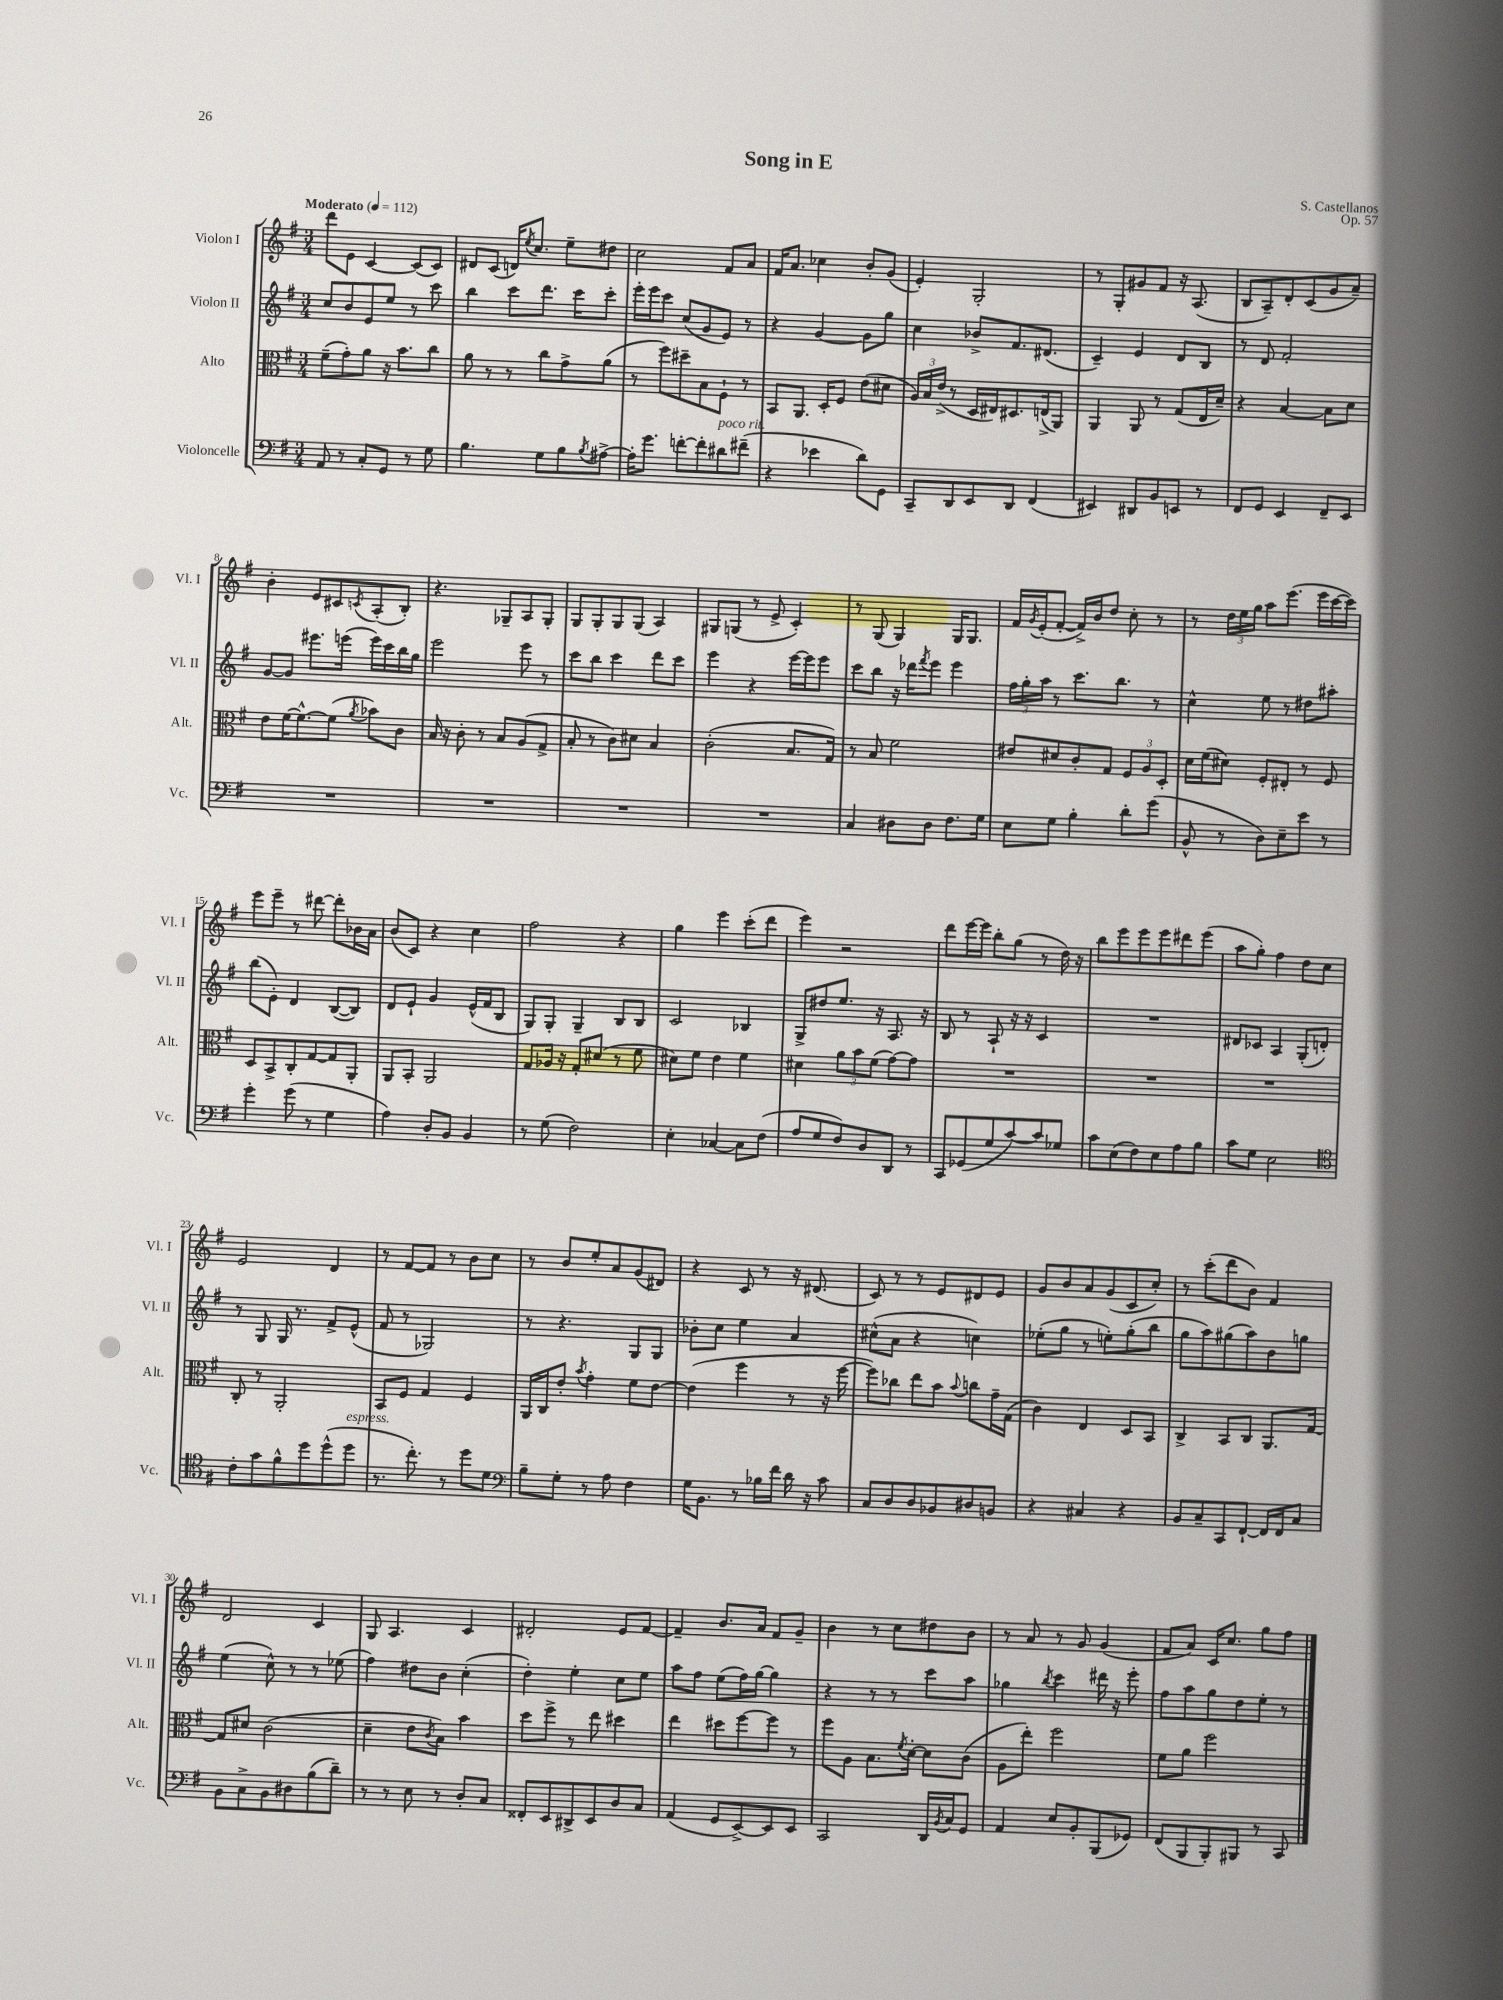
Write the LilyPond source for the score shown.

\header { title = "Song in E" composer = "S. Castellanos" opus = "Op. 57" }
<<
\new StaffGroup <<
\new Staff = "s0" \with { instrumentName = "Violon I" shortInstrumentName = "Vl. I" } {
    \clef treble \key g \major \numericTimeSignature \time 3/4 \tempo "Moderato" 4 = 112
    d'''8 e'8 c'4~ c'8( c'8) |
    dis'8 c'8( d'16) \acciaccatura { e''8 } c''8. e''8-- dis''8 |
    c''2 fis'8 a'8 |
    fis'16 a'8. ces''4 b'8-. g'8( |
    e'4-.) g2-. |
    r8 g8-. gis'8 fis'8 r16 a8.( |
    b8 a8--) d'8-. c'8( g'8 a'8--) |
    b'4-. e'8 cis'8 \acciaccatura { c'8 } a8-.( b8-.) |
    r4. ges8-- a8 ges8-. |
    g8 g8-. g8 g8( a4) |
    gis8 g8( r8 e'8-> c'4-.) |
    r8 g8( g4) g16 g8. |
    fis'16 \acciaccatura { g'8 } e'16-.( fis'8~-. fis'16->) b'16 d''8 c''8-. r8 |
    r8 \tuplet 3/2 { d''16 e''16 g''16 } a''8 e'''8.( e'''16 c'''16~ c'''16) |
    e'''8 e'''8-- r8 dis'''8~ dis'''8-. bes'16 a'16 |
    b'8( c'8) r4 c''4 |
    fis''2 r4 |
    g''4 e'''4 c'''8-.( d'''8 |
    e'''4) r2 |
    d'''8 e'''16~ e'''16 b''8-. g''8( r8 d''16) r16 |
    b''8 e'''8 e'''8 e'''8 dis'''8 e'''8( |
    a''8 g''8-.) fis''4 d''8 c''8 |
    e'2 d'4 |
    r8 fis'8~ fis'8 r8 b'8 c''8 |
    r8 b'8 e''8-. a'8 g'8( dis'8) |
    r4 c'8 r8 r16 dis'8.( |
    c'8) r8 r8 e'8 dis'8 e'8 |
    g'8 b'8 a'8 g'8( c'8 c''8-.) |
    r8 c'''8-.( d'''8 b'8) fis'4 |
    d'2 c'4 |
    g8 a4. c'4 |
    dis'2-. e'8 fis'8~ |
    fis'4-- b'8. a'16 fis'8 g'8-- |
    b'4 r8 c''8 dis''8 b'8 |
    r8 a'8 r8 g'8 g'4( |
    fis'8 a'8) c'16 c''8. g''8 fis''8 \bar "|." |
}
\new Staff = "s1" \with { instrumentName = "Violon II" shortInstrumentName = "Vl. II" } {
    \clef treble \key g \major \numericTimeSignature \time 3/4
    c''8 b'8 e'8 e''8 r8 c'''8 |
    b''4 c'''8 d'''8. c'''16 c'''8-. |
    e'''16-. e'''16 c'''8 c''8( g'8 e'8) r8 |
    r4 g'4~ g'8 g''8 |
    c''4 bes'8-> fis'8. dis'8.( |
    c'4--) e'4 d'8 b8 |
    r8 d'8 fis'2-. |
    g'8~ g'8 eis'''8. e'''16( e'''16) c'''16 b''16 g''16 |
    e'''2 e'''8 r8 |
    c'''8 b''8 c'''4 d'''8 c'''8 |
    e'''4 r4 e'''16~ e'''16 e'''8 |
    c'''8 b''8 r16 des'''16 \acciaccatura { fis'''8 } e'''8 e'''4 |
    \tuplet 3/2 { fis''16 g''16-. a''16 } r8 c'''8. b''8. r8 |
    c''4-^ e''8 r8 dis''8 ais''8-. |
    b''8( e'8-.) d'4 b8~( b8) |
    d'8 e'8-! g'4 e'16-^( fis'16 b8 |
    g8) g8-. g4-- b8 b8 |
    c'2 bes4 |
    g8-> dis''8 e''8. r16 a8. r16 |
    b8 r8 a8-! r16 r16 c'4 |
    R2. |
    dis'8 ces'8 a4 g8-.( d'8-.) |
    r8 g8 g16 r8. fis'8-> e'8-^( |
    fis'8 r8 ges2) |
    r8 r4. g8 g8 |
    bes'8-. c''8 e''4 a'4 |
    cis''8-^( a'8 r4 c''4) |
    ees''8-.( g''8 r8 e''8-.) g''8-.( b''8 |
    g''8 a''8) gis''8( a''8) b'8 g''8 |
    e''4( c''8-^) r8 r8 ees''8( |
    fis''4) dis''8 b'8 c''4-.( |
    d''4-.) e''4-. c''8 e''8 |
    a''8 fis''8 e''8( fis''16) g''16~ g''4 |
    r4 r8 r8 c'''8 a''8 |
    ges''4 \acciaccatura { b''8 } c'''4 dis'''16 r16 e'''8-. |
    fis''8 a''8 g''8 d''8 e''8-. r8 \bar "|." |
}
\new Staff = "s2" \with { instrumentName = "Alto" shortInstrumentName = "Alt." } {
    \clef alto \key g \major \numericTimeSignature \time 3/4
    fis'8--( g'8-.) a'8 r16 b'8. c''8 |
    a'8 r8 r8 c''8 g'8-> a'8( |
    r8 fis''8) dis''8-- b8 fis8-! r8 |
    b,8 a,8. d16-. fis8 e'8( dis'8 |
    \tuplet 3/2 { a16) b16 e'16->( } r8 d16 eis16) dis8. e16->( a,8) |
    a,4 a,8 r8 g8( e16 d'16--) |
    r4 b4~ b8 d'8 |
    e'8 fis'16~ fis'8.~-^ fis'8( \acciaccatura { a'8 } bes'8) c'8 |
    b16 r16 c'8-. r8 b8 a8( g8-> |
    b8-. r8 c'8) dis'8 b4 |
    c'2-.( b8. g16) |
    r8 b8 fis'2 |
    eis'8 dis'8 c'8-. g8 \tuplet 3/2 { fis8 a8 d8-. } |
    d'16 fis'16( dis'8) fis8-. eis8-. r8 fis8 |
    d8 b,8-> c8-. g8~ g8 a,8-. |
    a,8 b,8-. a,2 |
    g8 aes16 r16 g8-. dis'8( r8 fis'8 |
    dis'8) fis'8 e'4 fis'4 |
    dis'4 \tuplet 3/2 { a'8 b'8 fis'8( } g'8~) g'8 |
    R2. |
    R2. |
    R2. |
    c8-. r8 a,2-. |
    b,8 fis8 g4 fis4 |
    a,16 c16 e'8-. \acciaccatura { b'8 } g'4-. fis'8 e'8~ |
    e'4( fis''4 r8 r16 fis''16~ |
    fis''8) ces''8 e''8 b'8 \appoggiatura { b'8 } c''8 g'16-- g16( |
    c'4) e4 d8 b,8 |
    c4-> b,8 c8 a,8. g16~ |
    g8 dis'8 c'2( |
    d'4-- e'8 \acciaccatura { c'8 } b8) b'4 |
    d''8 fis''8-> r8 e''8 dis''4 |
    e''4 dis''8 fis''8~ fis''8 r8 |
    fis''8 a8 b8. \acciaccatura { fis'8 } d'16~-. d'8 c'8( |
    a8 e''8-.) fis''2 |
    fis'8 a'8 fis''2 \bar "|." |
}
\new Staff = "s3" \with { instrumentName = "Violoncelle" shortInstrumentName = "Vc." } {
    \clef bass \key g \major \numericTimeSignature \time 3/4
    a,8 r8 c8-. g,8 r8 g8 |
    b4. g8 b8 \acciaccatura { b8 } ais8~-> |
    ais16-. g'8. f'8~-. f'8-. dis'8^\markup { \italic "poco rit." } fis'8--( |
    r4 ees'4 d'8) g,8 |
    c,8-- d,8 e,8 d,8 fis,4( |
    eis,4) dis,8 b,8 e,8 r8 |
    fis,8 g,8 e,4 fis,8-- e,8 |
    R2. |
    R2. |
    R2. |
    R2. |
    c4 dis8 dis8 fis8. g16 |
    e8 g8 b4-. d'8-. g'8( |
    b,8-^ r8 d8) e8-- e'8 r8 |
    g'4-. g'8( r8 g4 |
    a4) d8-. b,8 b,4 |
    r8 g8( fis2) |
    e4-. ces4~ ces8 fis8( |
    a8 g8 fis8) d8 d,8 r8 |
    c,8 ges,8( g8 c'8~) c'8 ges8 |
    c'8 e8( fis8) e8 a8 b8 |
    c'8 g8 e2 |
    \clef tenor c'8-. g'8 fis'8-^ d''8 d''8-^( d''8^\markup { \italic "espress." } |
    r8. c''8.-.) r8 d''8 d'8 |
    \clef bass b8-- g8-. r8 a8 fis4 |
    g16 b,8. r8 bes16 fis'16 d'16 r16 c'8 |
    c8 d8 d8 bes,8 dis8 b,8 |
    r4 cis4 r4 |
    b,8 c8-- c,8 fis,8~-! fis,16 fis,16 c8 |
    b,8 c8-> b,8 dis8 b8( d'8--) |
    r8 r8 e8 r8 d8-. c8 |
    fisis,8-. e,8 dis,8-> e,8 d8 c8 |
    a,4( g,8 e,8~->) e,8 e,8 |
    c,2 d,16 \acciaccatura { b,8 } c16 g,8 |
    a,4 e8 b,8-. b,,8( ges,8) |
    fis,8( b,,8 b,,8-.) bis,,8 r8 c,8 \bar "|." |
}
>>
>>
